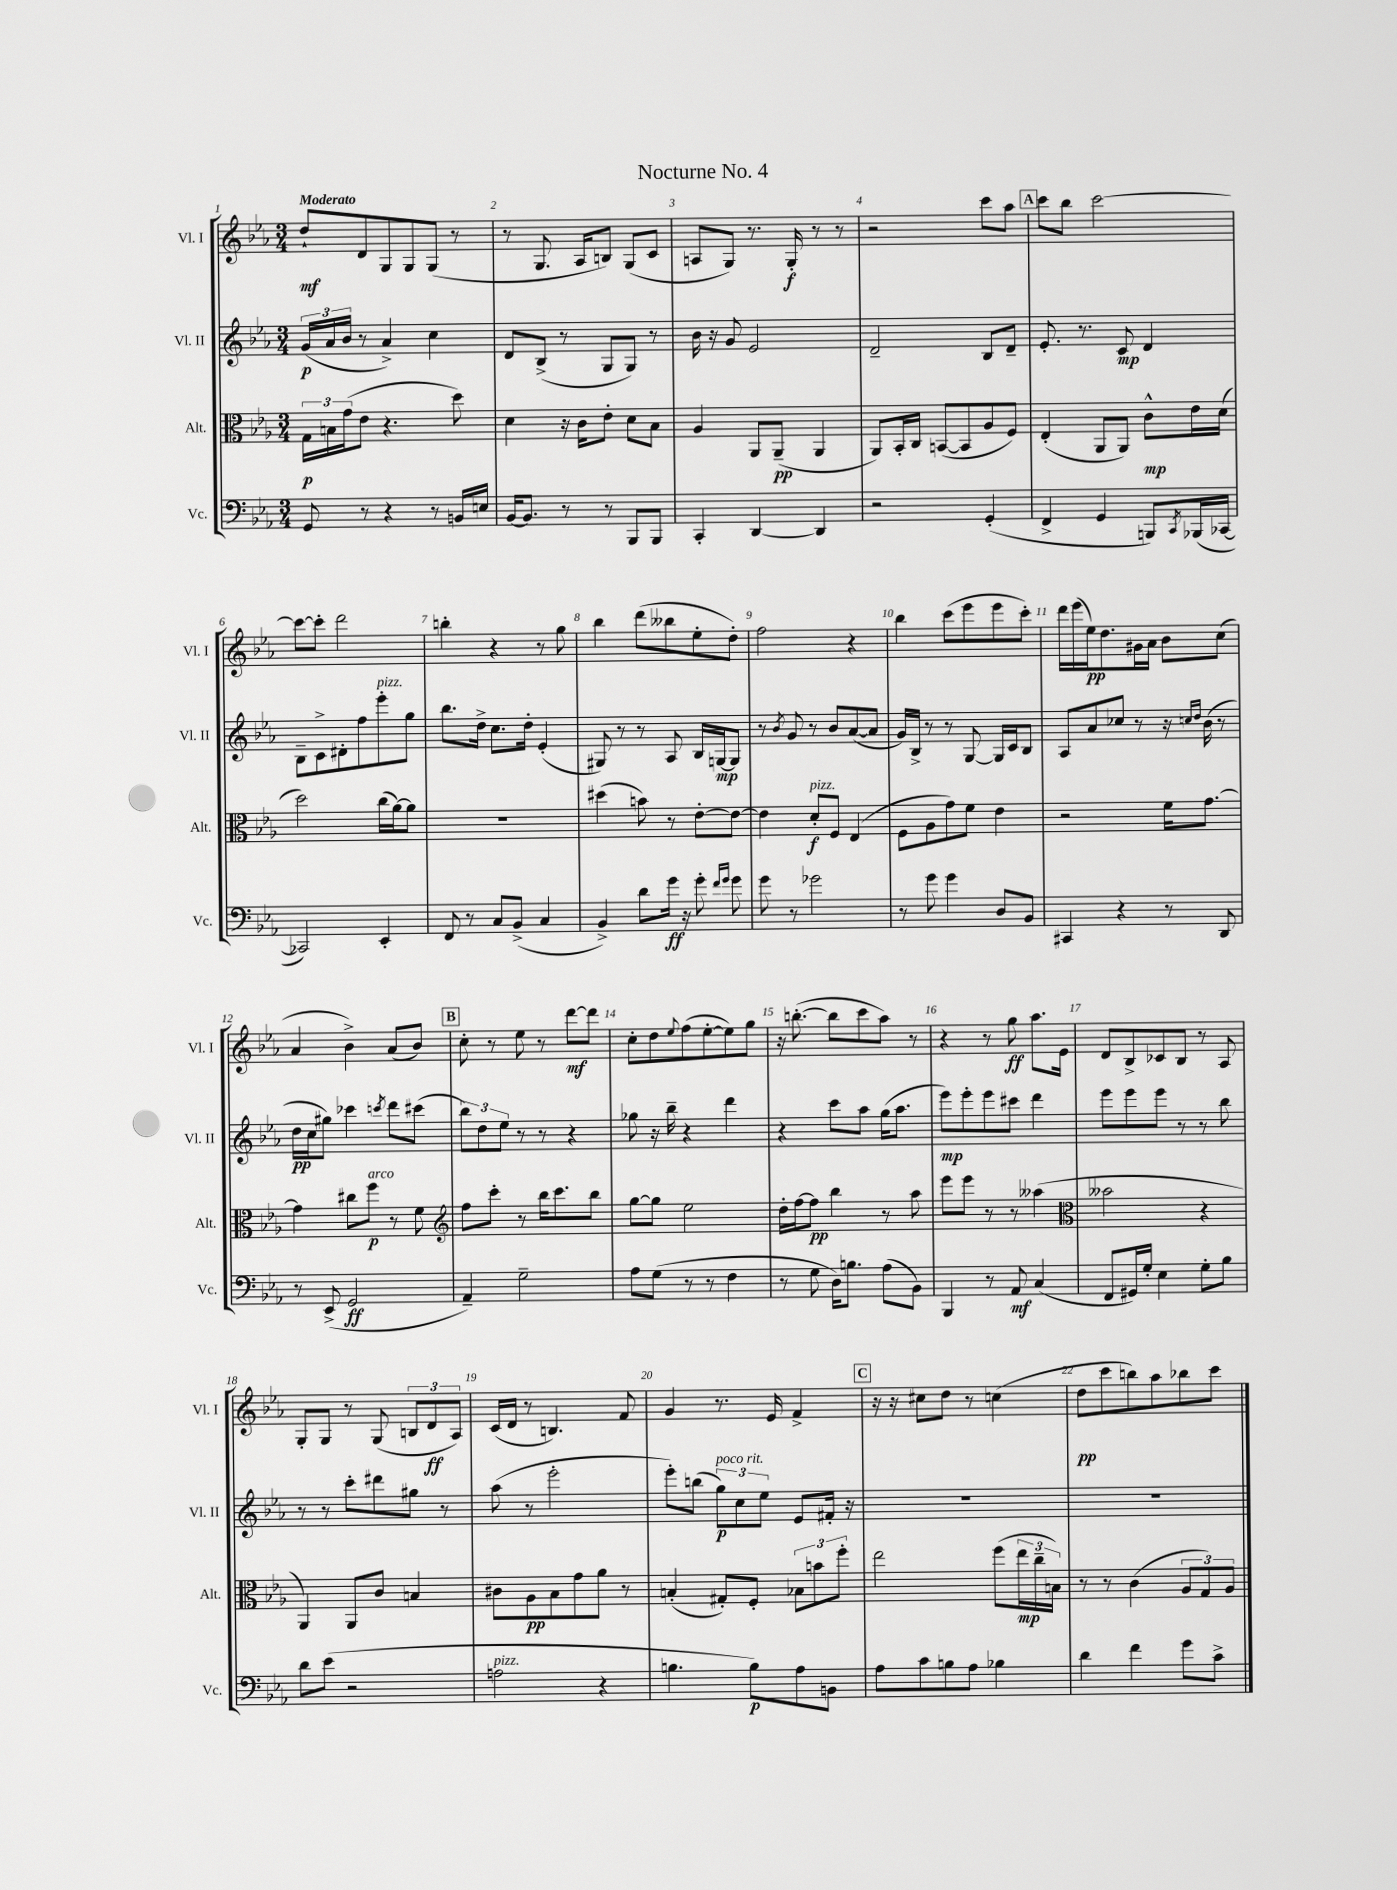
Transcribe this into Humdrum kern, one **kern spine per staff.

**kern	**kern	**kern	**kern
*staff4	*staff3	*staff2	*staff1
*clefF4	*clefC3	*clefG2	*clefG2
*k[b-e-a-]	*k[b-e-a-]	*k[b-e-a-]	*k[b-e-a-]
*M3/4	*M3/4	*M3/4	*M3/4
8GG/	24G\LL	(24g/LL	8dd`/L
.	24B\	24a-/	.
.	(24g\J	24b-/JJ	.
8r	8e-\J	8r	8d/
4r	4.r	4a-^/)	8G/
.	.	.	8G/
8r	.	4cc\	(8G/J
16BB/LL	8dd\)	.	8r
16E/JJ	.	.	.
=	=	=	=
[16BB-/LK	4d\	8d/L	8r
8.BB-/]J	.	.	.
.	.	(8B-^/J	8.G/
8r	16r	8r	.
.	16c\LK	.	16A-/LK
8r	8e-'\J	8G/L	8B/J)
8BBB-/L	8d\L	8G/J)	(8G/L
8BBB-/J	8B-\J	8r	8c/J
=	=	=	=
4CC'/	4A-/	16b-\	8A/L
.	.	16r	.
.	.	8g/	8G/J)
[4DD/	8AA-/L	2e-/	8.r
.	(8AA-~/J	.	.
.	.	.	16G'/
4DD/]	4AA-/	.	8r
.	.	.	8r
=	=	=	=
2r	8AA-/L)	2d~/	2r
.	16BB-'/L	.	.
.	16C/JJ	.	.
.	([8BB/L	.	.
.	8BB/]	.	.
(4GG'/	8A-/	8B-/L	8ccc\L
.	8F/J)	8d~/J	8aa-\J
=	=	=	=
4FF^/	(4E-'/	8.e-'/	8ccc\L
.	.	.	8bb-\J
.	.	8.r	.
4GG/	8AA-/L	.	[2ccc\
.	8AA-/J)	8c/	.
8BBB/L)	8c^^\L	4d/	.
8qCC/	.	.	.
(16BBB-/L	16e-\L	.	.
[16CC-/JJ	(16d\JJ	.	.
=	=	=	=
2CC-/])	2dd\)	8B-~\L	8ccc\_L
.	.	8c^\	8ccc'\]J
.	.	8d#'\	2ddd\
.	.	8ff\	.
4EE-'/	(16cc\LL	8eee-'\	.
.	[16a-\J)	.	.
.	8a-\]J	8gg\J	.
=	=	=	=
8FF/	2.r	8.bb-\L	4bb'\
8r	.	.	.
.	.	16dd^\Jk	.
8C/L	.	8.cc\L	4r
(8BB-^/J	.	.	.
.	.	16dd'\Jk	.
4C/	.	(4e-'/	8r
.	.	.	8gg\
=	=	=	=
4BB-^/)	(4dd#\	8G#/)	4bb-\
.	.	8r	.
8d\L	8b\)	8r	(8ddd\L
16g\Jk	8r	8A-/	8bb--\
16r	.	.	.
8g'\	[8e-'\L	16B-/LL	8ee-'\
.	.	[16G/J	.
16qqf/LL	.	.	.
16qqg/JJ	.	.	.
8g\	8e-\_J	8G/]J	8dd'\J)
=	=	=	=
8g\	4e-\]	8r	2ff\
.	.	8qb-/	.
8r	.	8g/	.
2g-\	8d'/L	8r	.
.	8F/J	8b-/L	.
.	(4E-/	([8a-/	4r
.	.	8a-/]J	.
=	=	=	=
8r	8F\L	16g/LL)	4bb-\
.	.	16B-^/JJ	.
8g\	8A-\	8r	.
4g\	8g\)	8r	(8ccc\L
.	8f\J	[8G/	8eee-\
8D/L	4e-\	16G/]LL	8eee-\
.	.	16c/J	.
8BB-/J	.	8B-/J	8ccc'\J)
=	=	=	=
4CC#/	2r	8A-/L	16ddd\LL
.	.	.	(16eee-\
.	.	8a-/	16ee-\J)
.	.	.	8.dd\
4r	.	8cc-/J	.
.	.	8r	16g#\L
.	.	.	16a-\JJ
8r	16f\LK	16r	8b-\L
.	.	16qqcc/LL	.
.	.	16qqdd/JJ	.
.	[8.g\J	(16b-\	.
8DD/	.	8r	(8cc\J
=	=	=	=
8r	4g\]	16dd\LL	4a-/
.	.	16cc\J	.
(8EE-^/	.	8gg#\J)	.
2GG/	8cc#\L	4ccc-\	4b-^\)
.	8ff\J	.	.
.	.	8qccc/	.
.	8r	8ddd\L	(8a-/L
.	8f\	(8ccc#\J	8b-/J)
=	=	=	=
*	*clefG2	*	*
4AA-~/)	8ff\L	12bb-\L)	8cc'\
.	.	12dd\	.
.	8ccc'\J	.	8r
.	.	12ee-\J	.
2G~\	8r	8r	8ee-\
.	16bb-\LK	8r	8r
.	8.ccc\	.	.
.	.	4r	[8ddd\L
.	8bb-\J	.	8ddd\]J
=	=	=	=
8A-\L	[8gg\L	8gg-\	8cc'\L
(8G\J	8gg\]J	16r	8dd\
.	.	16bb-~\	.
.	.	.	8qqee-/
8r	2ee-\	4r	(8ff\
8r	.	.	[8ee-'\
4F\	.	4ddd\	8ee-\])
.	.	.	8gg\J
=	=	=	=
8r	16dd'\LL	4r	16r
.	[16ff\J	.	([8.bb'\
8G\	8ff\]J	.	.
16D\LK)	4bb-\	8ccc\L	8bb\]L
8.B\J	.	.	.
.	.	8aa-\J	8ccc\
(8A-\L	8r	(16gg\LK	8aa-\J)
.	.	8.aa-\J	.
8BB-\J)	8aa-\	.	8r
=	=	=	=
4BBB-/	8eee-\L	8eee-\L)	4r
.	8eee-\J	8eee-'\	.
8r	8r	8eee-\	8r
8AA-/	8r	8ccc#\J	8gg\
(4C/	(4aa--\	4ddd\	8.aa-\L
.	.	.	16e-\Jk
=	=	=	=
*	*clefC3	*	*
8FF/L	2b--\	8eee-\L	8d/L
16GG#/L)	.	8eee-\	8B-^/
16G'/JJ	.	.	.
4E-\	.	8eee-\J	8c-/
.	.	8r	8B-/J
8G'\L	4r	8r	8r
8B-\J	.	8bb-\	8A-/
=	=	=	=
8d\L	4AA-/)	8r	8G'/L
(8e-\J	.	8r	8G/J
2r	8AA-/L	8ccc'\L	8r
.	8c/J	8ddd#\	(8G/
.	4B/	8gg#\J	12B/L
.	.	.	12d/
.	.	8r	.
.	.	.	12A-/J)
=	=	=	=
2A\	8c#\L	(8aa-\	(16c/LL
.	.	.	16d/JJ
.	8A-\	8r	8r
.	8B-\	2eee-'\	4.B/)
.	8g\	.	.
4r	8a-\J	.	.
.	8r	.	8f/
=	=	=	=
4.B\	(4B'/	8eee-'\L)	4g/
.	.	(8bb\J	.
.	8G#'/L)	12gg\L)	8.r
.	.	12cc\	.
8B\L)	8F'/J	.	.
.	.	12ee-\J	.
.	.	.	16e-/
8A-\	12B-\L	8e-/L	4f^/
.	12b\	.	.
8BB\J	.	16f#'/Jk	.
.	12ff'\J	.	.
.	.	16r	.
=	=	=	=
8A-\L	2ee-\	2.r	16r
.	.	.	16r
8c\	.	.	8cc#\L
8B\	.	.	8dd\J
8A-\J	.	.	8r
4B-\	(8ff\L	.	(4cc\
.	24ee-\L	.	.
.	24cc~\	.	.
.	24B\JJ)	.	.
=	=	=	=
4d\	8r	2.r	8dd\L
.	8r	.	8ccc\
4f\	(4c\	.	8bb\)
.	.	.	8aa-\
8g\L	12A-/L	.	8bb-\
.	12G/)	.	.
8c^\J	.	.	8ccc\J
.	12A-/J	.	.
==	==	==	==
*-	*-	*-	*-
